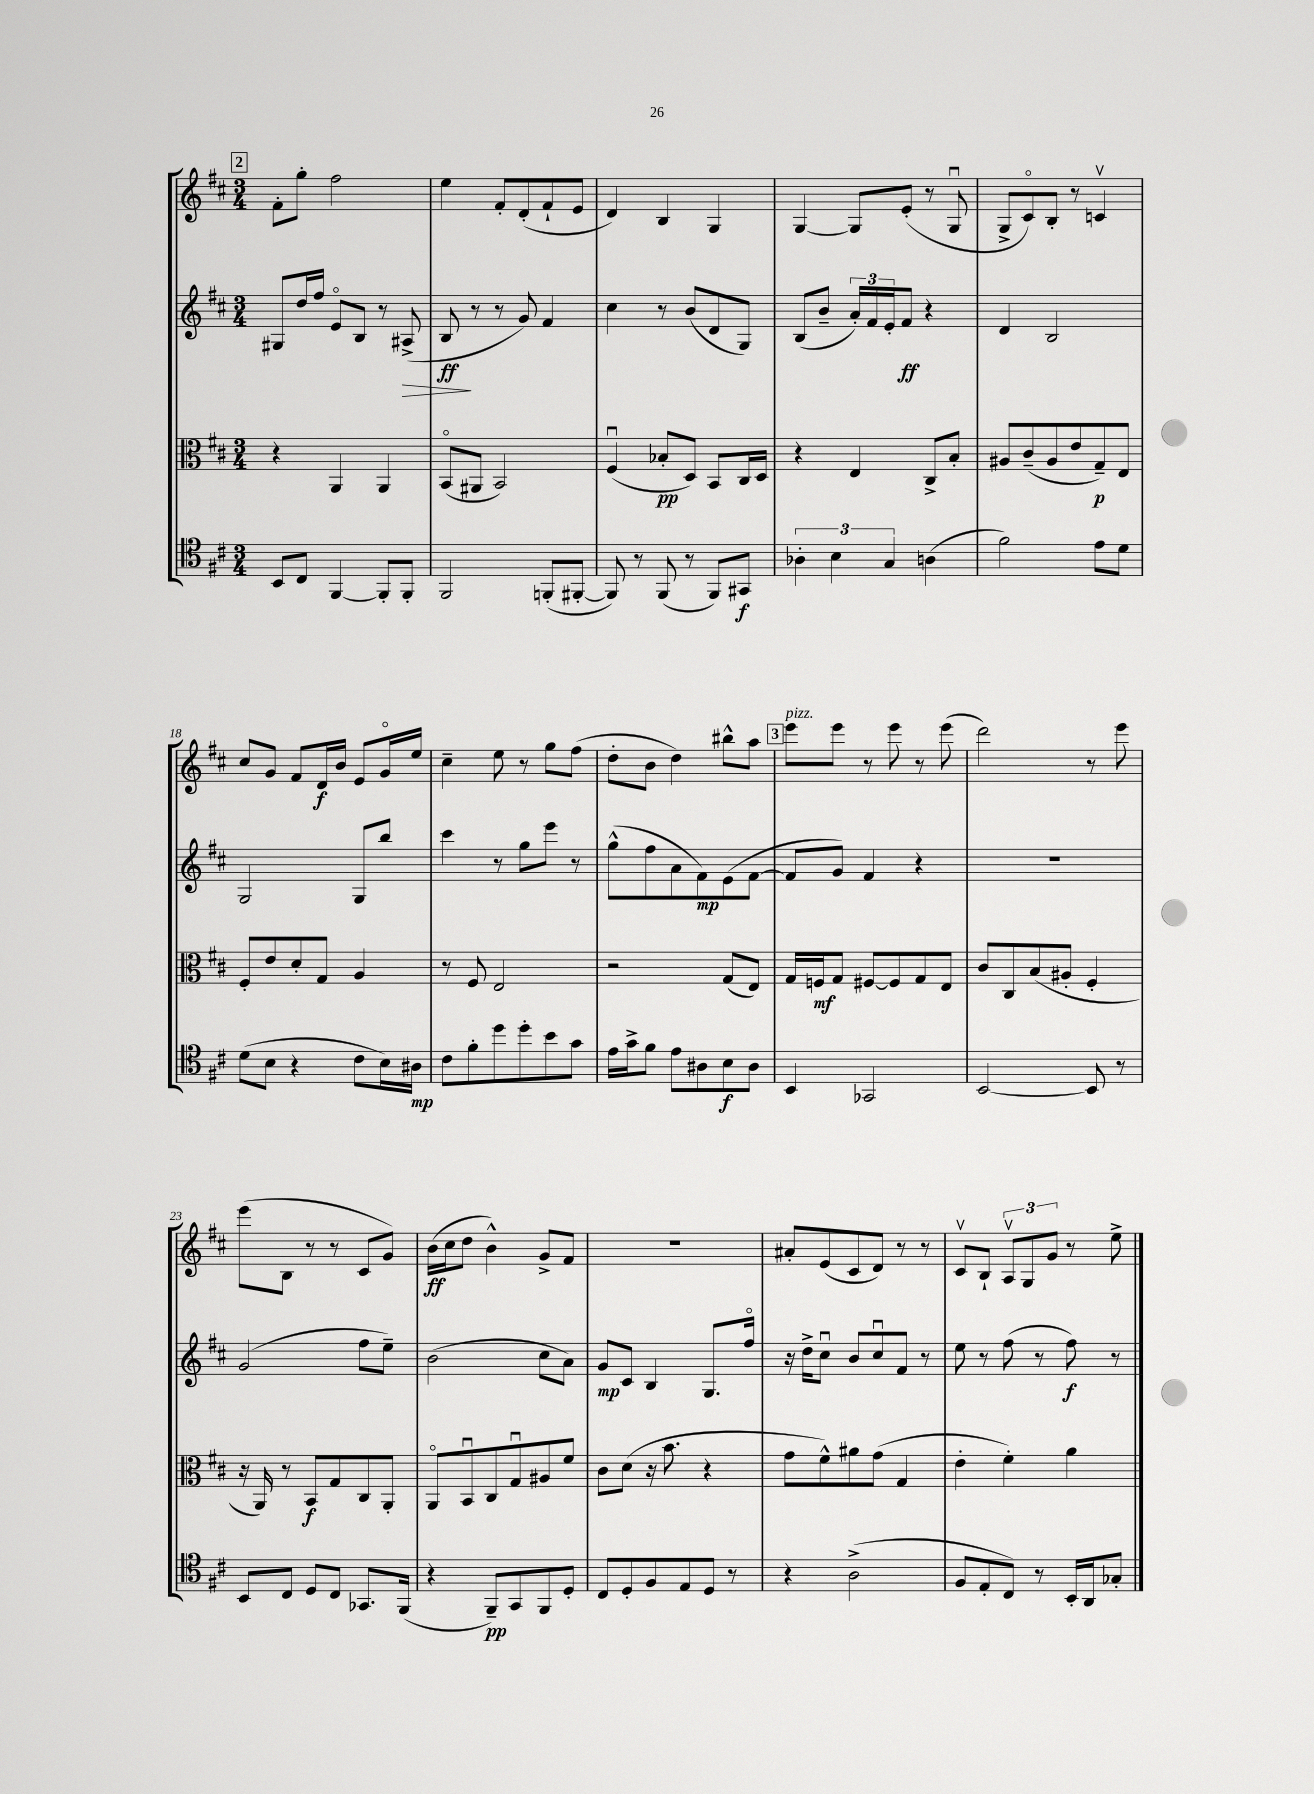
<<
\new StaffGroup <<
\new Staff = "s0" {
    \clef treble \key d \major \numericTimeSignature \time 3/4
    \mark \markup { \box "2" } fis'8-. g''8-. fis''2 |
    e''4 fis'8-. d'8-.( fis'8-! e'8 |
    d'4) b4 g4 |
    g4~ g8 e'8-.( r8 g8\downbow |
    g8-> cis'8\flageolet) b8-. r8 c'4\upbow |
    cis''8 g'8 fis'8 d'16\f b'16 e'8 g'16\flageolet e''16 |
    cis''4-- e''8 r8 g''8 fis''8( |
    d''8-. b'8 d''4) bis''8-^ a''8 |
    \mark \markup { \box "3" } e'''8^\markup { \italic "pizz." } e'''8 r8 e'''8 r8 e'''8( |
    d'''2) r8 e'''8 |
    e'''8( b8 r8 r8 cis'8 g'8) |
    b'16\ff( cis''16 d''8 b'4-^) g'8-> fis'8 |
    R2. |
    ais'8-. e'8( cis'8 d'8) r8 r8 |
    cis'8\upbow b8-! \tuplet 3/2 { a8\upbow g8 g'8 } r8 e''8-> \bar "|." |
}
\new Staff = "s1" {
    \clef treble \key d \major \numericTimeSignature \time 3/4
    \mark \markup { \box "2" } gis8 d''16 fis''16 e'8\flageolet b8 r8 ais8->\>( |
    b8\ff\! r8 r8 g'8) fis'4 |
    cis''4 r8 b'8( d'8 g8) |
    b8( b'8-- \tuplet 3/2 { a'16-.) fis'16 e'16-. } fis'8\ff r4 |
    d'4 b2 |
    g2 g8 b''8 |
    cis'''4 r8 g''8 e'''8 r8 |
    g''8-^( fis''8 a'8 fis'8\mp) e'8( fis'8~ |
    \mark \markup { \box "3" } fis'8 g'8) fis'4 r4 |
    R2. |
    g'2( fis''8 e''8--) |
    b'2( cis''8 a'8) |
    g'8\mp cis'8 b4 g8. fis''16\flageolet |
    r16 d''16-> cis''8\downbow b'8 cis''8\downbow fis'8 r8 |
    e''8 r8 fis''8( r8 fis''8\f) r8 \bar "|." |
}
\new Staff = "s2" {
    \clef alto \key d \major \numericTimeSignature \time 3/4
    \mark \markup { \box "2" } r4 a,4 a,4 |
    b,8\flageolet( ais,8 b,2) |
    fis4\downbow( bes8-.\pp d8) b,8 cis16 d16 |
    r4 e4 cis8-> b8-. |
    ais8 cis'8--( ais8 e'8 g8--\p) e8 |
    fis8-. e'8 d'8-. g8 a4 |
    r8 fis8 e2 |
    r2 g8( e8) |
    \mark \markup { \box "3" } g16 f16\mf g8 fis8~ fis8 g8 e8 |
    cis'8 cis8 b8( ais8-. fis4-. |
    r16 a,16) r8 b,8\f g8 cis8 a,8-. |
    a,8\flageolet b,8\downbow cis8 g8\downbow ais8 fis'8 |
    cis'8 d'8( r16 b'8. r4 |
    g'8 fis'8-^) ais'8 g'8( g4 |
    e'4-. fis'4-.) a'4 \bar "|." |
}
\new Staff = "s3" {
    \clef tenor \key d \major \numericTimeSignature \time 3/4
    \mark \markup { \box "2" } b,8 cis8 fis,4~ fis,8-. fis,8-. |
    fis,2 f,8-.( fis,8~-. |
    fis,8) r8 fis,8( r8 fis,8) gis,8\f |
    \tuplet 3/2 { aes4-. b4 g4 } a4( |
    fis'2) e'8 d'8 |
    d'8( b8 r4 cis'8 b16) ais16\mp |
    cis'8 fis'8-. d''8 d''8-. b'8 g'8 |
    e'16 g'16-> fis'8 e'8 ais8 b8\f ais8 |
    \mark \markup { \box "3" } b,4 ges,2 |
    b,2~ b,8 r8 |
    b,8 cis8 d8 cis8 ges,8. fis,16( |
    r4 fis,8--\pp) g,8 fis,8 d8-. |
    cis8 d8-. fis8 e8 d8 r8 |
    r4 a2->( |
    fis8 e8-. cis8) r8 b,16-. a,16 ges8-. \bar "|." |
}
>>
>>
\layout { \context { \Score currentBarNumber = #13 } }
